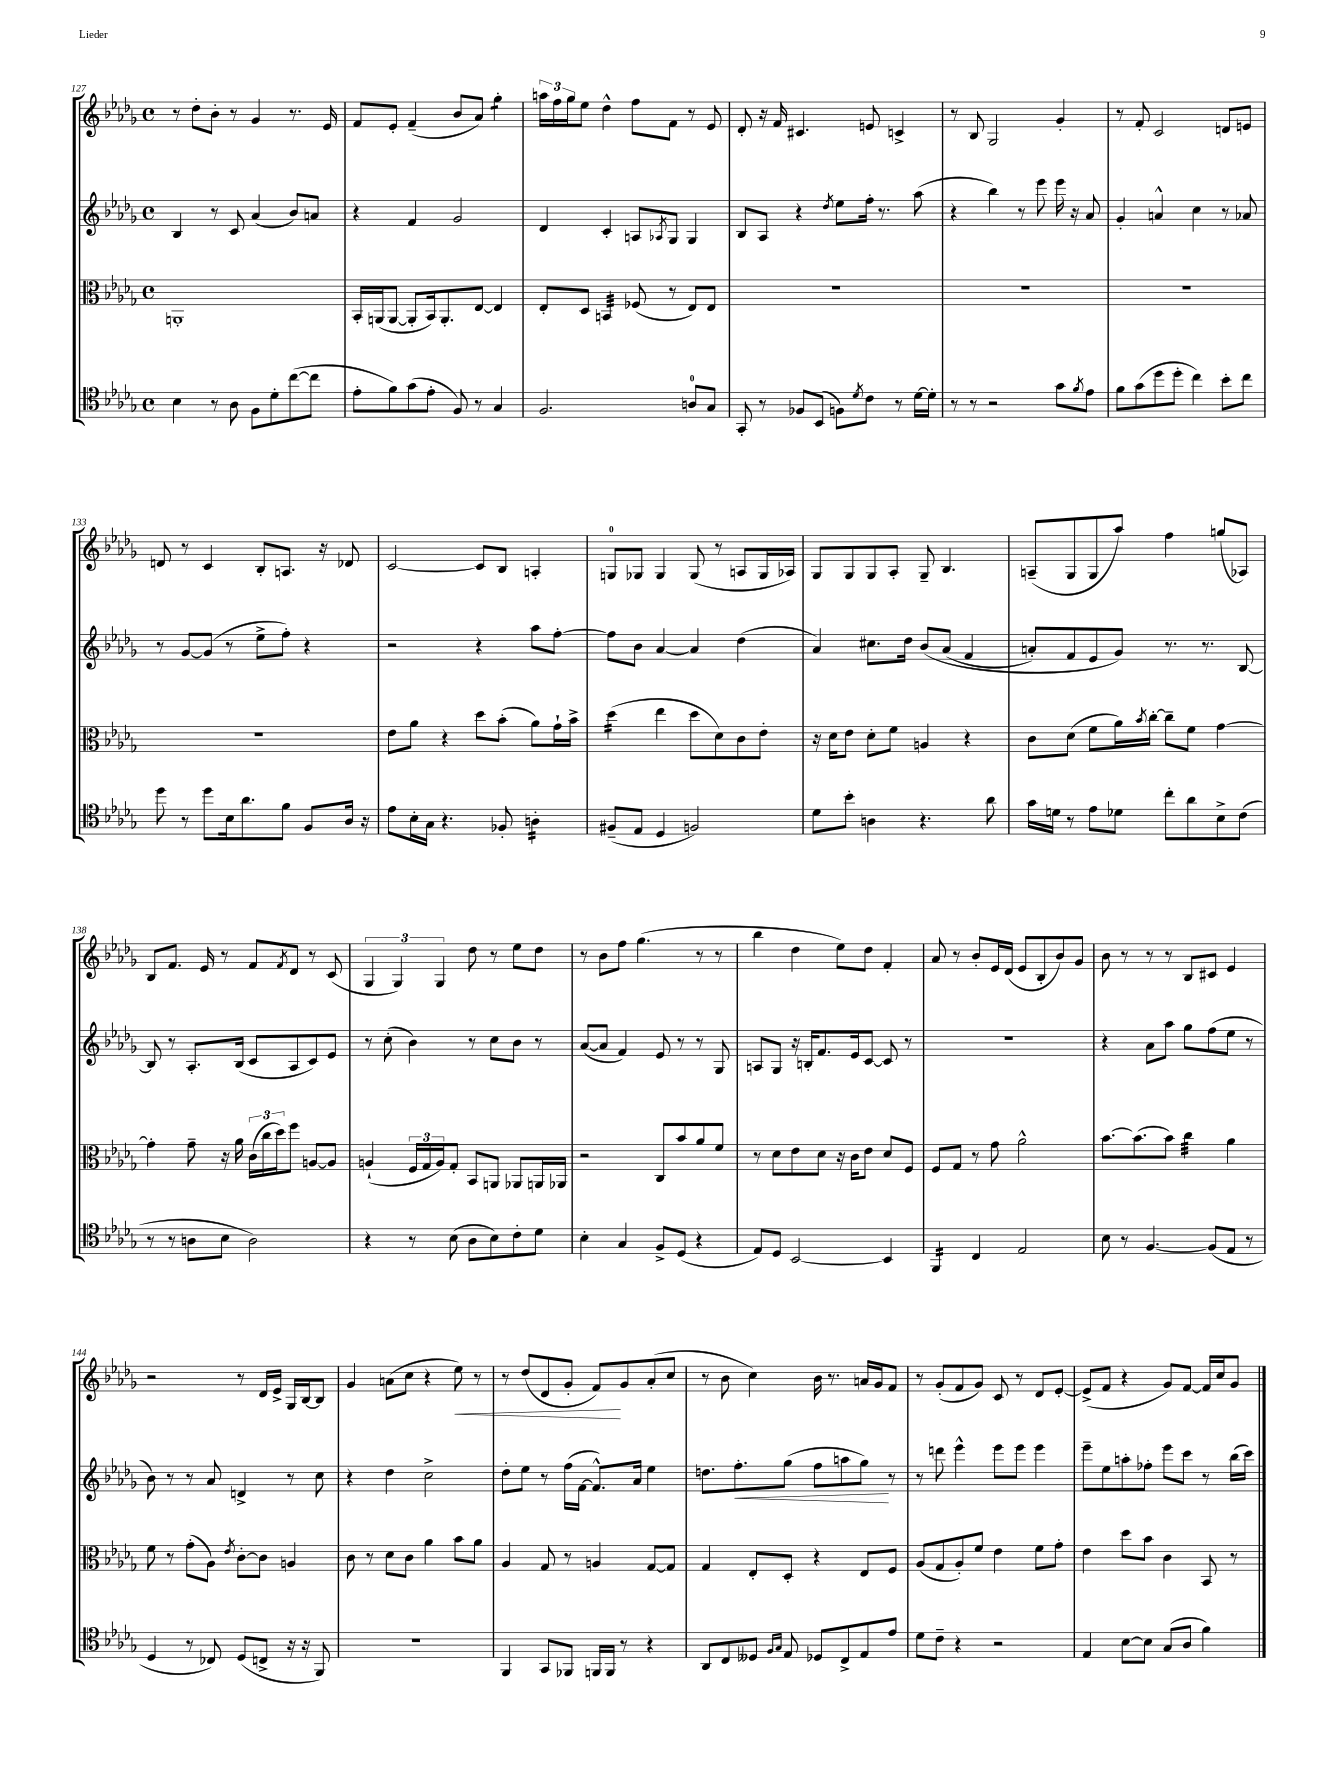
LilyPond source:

<<
\new StaffGroup <<
\new Staff = "s0" {
    \clef treble \key des \major \defaultTimeSignature \time 4/4
    r8 des''8-. bes'8-. r8 ges'4 r8. ees'16 |
    f'8 ees'8-. f'4--( bes'8 aes'8) ges''4:8-. |
    \tuplet 3/2 { a''16 f''16 ges''16 } ees''8 des''4-^ f''8 f'8 r8 ees'8 |
    des'8-. r16 f'16 cis'4. e'8 c'4-> |
    r8 bes8 ges2 ges'4-. |
    r8 f'8-. c'2 d'8 e'8 |
    d'8 r8 c'4 bes8-. a8. r16 des'8 |
    c'2~ c'8 bes8 a4-. |
    g8-0 ges8 ges4 ges8( r8 a8 ges16 aes16) |
    ges8 ges8 ges8 aes8-. ges8-- bes4. |
    a8--( ges8 ges8 aes''8) f''4 g''8( aes8) |
    bes8 f'8. ees'16 r8 f'8 \acciaccatura { f'8 } des'8 r8 c'8( |
    \tuplet 3/2 { ges4 ges4) ges4 } des''8 r8 ees''8 des''8 |
    r8 bes'8 f''8 ges''4.( r8 r8 |
    bes''4 des''4 ees''8) des''8 f'4-. |
    aes'8 r8 bes'8-. ees'16 des'16( ees'8 bes8-. bes'8) ges'8 |
    bes'8 r8 r8 r8 bes8 cis'8 ees'4 |
    r2 r8 des'16 ees'16-> ges16 bes16~ bes8 |
    ges'4 a'8( c''8 r4 ees''8\<) r8 |
    r8 des''8( des'8 ges'8-. f'8\!) ges'8 aes'8-.( c''8 |
    r8 bes'8 c''4) bes'16 r8. a'16 ges'16 f'8 |
    r8 ges'8-.( f'8 ges'8) c'8 r8 des'8 ees'8~-. |
    ees'8->( f'8 r4 ges'8) f'8~ f'16 c''16 ges'8 \bar "|." |
}
\new Staff = "s1" {
    \clef treble \key des \major \defaultTimeSignature \time 4/4
    bes4 r8 c'8 aes'4( bes'8) a'8 |
    r4 f'4 ges'2 |
    des'4 c'4-. a8 \acciaccatura { aes8 } ges8 ges4 |
    bes8 aes8 r4 \acciaccatura { des''8 } ees''8 f''16-. r8. aes''8( |
    r4 bes''4) r8 ees'''8 ees'''16 r16 aes'8 |
    ges'4-. a'4-^ c''4 r8 aes'8 |
    r8 ges'8~ ges'8( r8 ees''8-> f''8-.) r4 |
    r2 r4 aes''8 f''8~-. |
    f''8 bes'8 aes'4~ aes'4 des''4( |
    aes'4) cis''8. des''16 bes'8\( aes'8( f'4 |
    a'8-.) f'8 ees'8 ges'8\) r8. r8. bes8~ |
    bes8 r8 aes8.-. bes16( c'8 aes8 c'8) ees'8 |
    r8 c''8-.( bes'4) r8 c''8 bes'8 r8 |
    aes'8~( aes'8 f'4) ees'8 r8 r8 ges8 |
    a8 ges8 r16 b16-. f'8. ees'16 c'8~ c'8 r8 |
    R1 |
    r4 aes'8 aes''8 ges''8 f''8( ees''8 r8 |
    bes'8) r8 r8 aes'8 d'4-> r8 c''8 |
    r4 des''4 c''2-> |
    des''8-. ees''8 r8 f''16( f'16~ f'8.-^) aes'16 ees''4 |
    d''8. f''8.-.\< ges''8( f''8 a''8 ges''8\!) r8 |
    r8 d'''8 ees'''4-^ ees'''8 ees'''8 ees'''4 |
    ees'''8-- ees''8 a''8-. fes''8-. ees'''8 c'''8 r8 bes''16( c'''16) \bar "|." |
}
\new Staff = "s2" {
    \clef alto \key des \major \defaultTimeSignature \time 4/4
    a,1-. |
    bes,16-. a,16( a,8~ a,8-. bes,16) a,8.-. ees8~ ees4 |
    ees8-. des8 b,4:32 fes8( r8 ees8) ees8 |
    R1 |
    R1 |
    R1 |
    R1 |
    ees'8 aes'8 r4 des''8 bes'8-.( aes'8) ges'16-! bes'16-> |
    des''4:16( ees''4 des''8 des'8) c'8 ees'8-. |
    r16 des'16 ees'8 des'8-. f'8 a4 r4 |
    c'8 des'8( f'8 aes'16) \acciaccatura { bes'8 } c''16~-. c''8-- f'8 ges'4~ |
    ges'4-. ges'8-- r16 aes'16 \tuplet 3/2 { c'16( c''16 des''16) } f''8 a8~ a8 |
    a4-!( \tuplet 3/2 { f16 ges16 a16) } ges8-. bes,8 a,8 aes,8 a,16 aes,16 |
    r2 c8 bes'8 aes'8 f'8 |
    r8 des'8 ees'8 des'8 r16 c'16 ees'8 des'8 f8 |
    f8 ges8 r8 ges'8 aes'2-^ |
    bes'8.~ bes'8.( bes'8) c''4:32 aes'4 |
    f'8 r8 ges'8-.( aes8) \acciaccatura { ees'8 } c'8~-. c'8 a4 |
    c'8 r8 des'8 c'8 aes'4 bes'8 aes'8 |
    aes4 ges8 r8 a4 ges8~ ges8 |
    ges4 ees8-. des8-. r4 ees8 f8 |
    aes8( ges8 aes8-.) f'8 ees'4 f'8 ges'8-. |
    ees'4 des''8 bes'8 c'4 bes,8 r8 \bar "|." |
}
\new Staff = "s3" {
    \clef tenor \key des \major \defaultTimeSignature \time 4/4
    bes4 r8 aes8 f8 des'8-. c''8~( c''8 |
    ees'8-. f'8) ges'8( ees'8-. f8) r8 ges4 |
    f2. a8-0 ges8 |
    ges,8-. r8 fes8 bes,8( f8) \acciaccatura { des'8 } c'8 r8 des'16~ des'16-. |
    r8 r8 r2 ges'8 \acciaccatura { f'8 } ees'8 |
    f'8 ges'8( des''8 des''8-. c''4) bes'8-. c''8 |
    des''8 r8 des''8 bes16 aes'8. f'8 f8 aes16 r16 |
    ees'8 bes16-. ges16 r4. fes8-. a4:16-. |
    fis8--( ees8 des4 f2) |
    des'8 bes'8-. a4 r4. aes'8 |
    ges'16 d'16 r8 ees'8 des'8 c''8-. aes'8 bes8-> c'8( |
    r8 r8 a8 bes8 a2) |
    r4 r8 bes8( aes8 bes8) c'8-. des'8 |
    bes4-. ges4 f8-> des8( r4 |
    ees8) des8 bes,2~ bes,4 |
    f,4:16 c4 ees2 |
    bes8 r8 f4.~ f8( ees8 r8 |
    des4 r8 ces8) des8( c8-> r16 r16 f,8) |
    R1 |
    f,4 ges,8 fes,8 f,16 f,16 r8 r4 |
    aes,8 c8 deses8 \grace { f16 ges16 } ees8 des8 c8-> ees8 ees'8 |
    des'8 c'8-- r4 r2 |
    ees4 bes8~ bes8 ges8( aes8 f'4) \bar "|." |
}
>>
>>
\layout { \context { \Score currentBarNumber = #127 } }
